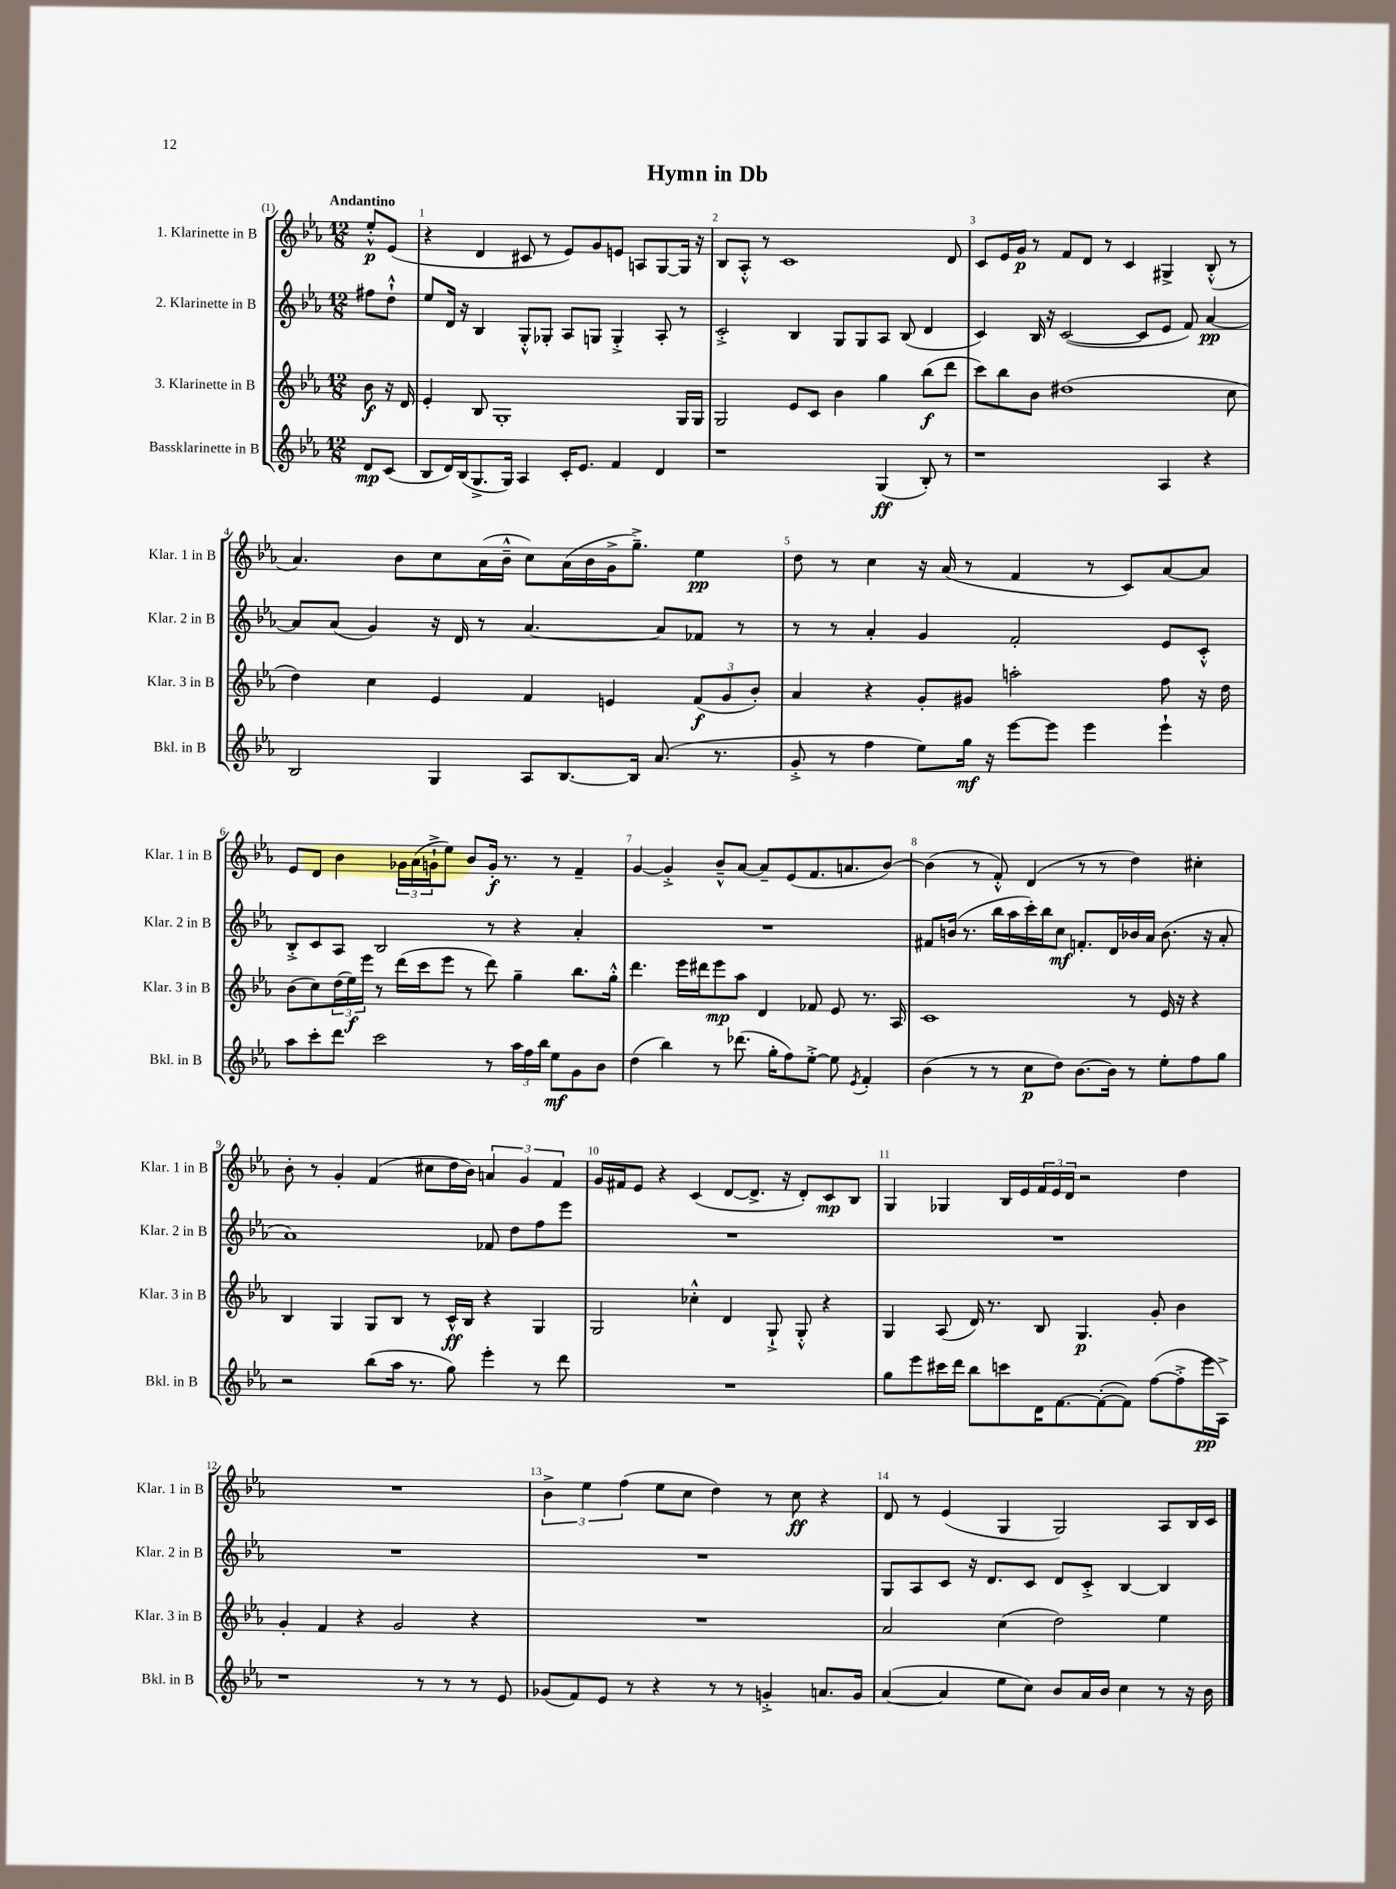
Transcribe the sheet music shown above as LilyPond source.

\header { title = "Hymn in Db" }
<<
\new StaffGroup <<
\new Staff = "s0" \with { instrumentName = "1. Klarinette in B" shortInstrumentName = "Klar. 1 in B" } {
    \clef treble \key ees \major \numericTimeSignature \time 12/8 \partial 4 \tempo "Andantino"
    ees''8-.-^\p ees'8( |
    r4 d'4 cis'8 r8 ees'8) g'8 e'8 a8 g8~ g16 r16 |
    bes8 aes8-.-^ r8 c'1 d'8 |
    c'8 ees'16 g'16\p r8 f'8 d'8 r8 c'4 gis4-> bes8-.-^( r8 |
    aes'4.) bes'8 c''8 aes'16( bes'16---^ c''8) aes'16( bes'16 g'16-> g''8.--->) ees''4\pp |
    d''8 r8 c''4 r16 aes'16( r8 f'4 r8 c'8) aes'8~ aes'8 |
    ees'8 d'8 bes'4 \tuplet 3/2 { ges'16 aes'16( g'16-!-> } ees''8) bes'8 g'16-.\f r8. r8 f'4-- |
    g'4~ g'4-.-> bes'8---^ aes'8~ aes'8-- ees'8( f'8. a'8. bes'8~) |
    bes'4( r8 f'8-.-^) d'4( r8 r8 d''4) cis''4-. |
    bes'8-. r8 g'4-. f'4( cis''8 d''16 bes'16) \tuplet 3/2 { a'4 g'4 f'4 } |
    g'16 fis'16 ees'8 r4 c'4( d'8~ d'8.-> r16 d'8-.) c'8\mp bes8 |
    g4 ges4 bes16 ees'16 \tuplet 3/2 { f'16 ees'16 d'16 } r2 d''4 |
    R1. |
    \tuplet 3/2 { bes'4-> ees''4 f''4( } ees''8 c''8 d''4) r8 c''8\ff r4 |
    d'8 r8 ees'4( g4 g2) aes8 bes16 c'16 \bar "|." |
}
\new Staff = "s1" \with { instrumentName = "2. Klarinette in B" shortInstrumentName = "Klar. 2 in B" } {
    \clef treble \key ees \major \numericTimeSignature \time 12/8 \partial 4
    fis''8 d''8-!-^ |
    ees''8 d'16 r16 bes4 g8-.-^ ges8-. aes8 g8 g4-.-> aes8-. r8 |
    c'2-.-> bes4 g8 g8 aes8 bes8( d'4 |
    c'4) bes16 r16 c'2~( c'8 ees'8 f'8) aes'4~\pp |
    aes'8 aes'8( g'4) r16 d'16 r8 aes'4.~ aes'8 fes'8 r8 |
    r8 r8 aes'4-. g'4 f'2-. ees'8 c'8-.-^ |
    bes8-.-> c'8 aes8 bes2 r8 r4 aes'4-. |
    R1. |
    fis'8 b'16( r8. bes''16 aes''16 c'''16-.) bes''16 c''8\mf f'8.-. d'16 bes'16 aes'16 bes'8.( r16 aes'8-. |
    aes'1) fes'8 d''8 f''8 ees'''8 |
    R1. |
    R1. |
    R1. |
    R1. |
    g8 aes8 c'8 r16 d'8. c'8 d'8 c'8-.-> bes4~ bes4 \bar "|." |
}
\new Staff = "s2" \with { instrumentName = "3. Klarinette in B" shortInstrumentName = "Klar. 3 in B" } {
    \clef treble \key ees \major \numericTimeSignature \time 12/8 \partial 4
    bes'8\f r16 d'16 |
    ees'4-. bes8 g1-. g16 g16 |
    g2 ees'8 c'8 bes'4 g''4 bes''8\f( d'''8 |
    c'''8) bes''8 bes'8 dis''1( c''8 |
    d''4) c''4 ees'4 f'4 e'4 \tuplet 3/2 { f'8\f( g'8 bes'8-.) } |
    aes'4 r4 g'8-. gis'8 a''2-. f''8 r16 d''16 |
    bes'8( c''8) \tuplet 3/2 { d''16( ees''16\f) ees'''16 } r8 d'''16( c'''16 ees'''8 r8 d'''8) g''4-- bes''8. g''16-.-^ |
    d'''4. ees'''16 dis'''16 ees'''8\mp aes''8 d'4 fes'8 ees'8 r8. aes16 |
    c'1 r8 ees'16 r16 r4 |
    bes4 g4 g8 bes8 r8 c'16-^\ff bes16 r4 g4 |
    g2 ces''4-.-^ d'4 g8-!-> g8-.-^ r4 |
    g4 aes8( d'16) r8. bes8 g4.\p g'8-. bes'4 |
    g'4-. f'4 r4 g'2 r4 |
    R1. |
    aes'2 c''4( d''2) ees''4 \bar "|." |
}
\new Staff = "s3" \with { instrumentName = "Bassklarinette in B" shortInstrumentName = "Bkl. in B" } {
    \clef treble \key ees \major \numericTimeSignature \time 12/8 \partial 4
    d'8\mp c'8( |
    bes8 d'16) bes16( g8.-> g16) aes4 c'16-. ees'8. f'4 d'4 |
    r1 g4\ff( bes8-.) r8 |
    r1 aes4 r4 |
    bes2 g4 aes8 bes8.~ bes16 aes'8.( r8. |
    g'8-.-> r8 f''4 ees''8) g''16\mf r16 ees'''8~ ees'''8 ees'''4 ees'''4-! |
    aes''8 c'''8-. d'''8 c'''2 r8 \tuplet 3/2 { aes''16 f''16 bes''16 } ees''8\mf g'8 bes'8 |
    d''4( bes''4) r8 des'''8.( g''16-. f''8) ees''8~-.-> ees''8 \acciaccatura { ees'8 } f'4-. |
    bes'4( r8 r8 c''8\p d''8) bes'8.~ bes'16 r8 ees''8-. f''8 g''8 |
    r2 bes''8( aes''16 r8. g''8) ees'''4-. r8 d'''8 |
    R1. |
    g''8 ees'''8 cis'''16 d'''16 bes''8 c'''8 d'16 f'8.~ f'8~-.( f'8) f''8~( f''8-.-> ees'''16\pp aes16->) |
    r1 r8 r8 r8 ees'8 |
    ges'8( f'8) ees'8 r8 r4 r8 r8 g'4-.-> a'8. g'16 |
    aes'4~( aes'4 ees''8 c''8) bes'8 aes'16 bes'16 c''4 r8 r16 bes'16 \bar "|." |
}
>>
>>
\layout { \context { \Score \override BarNumber.break-visibility = ##(#f #t #t) barNumberVisibility = #all-bar-numbers-visible } }
